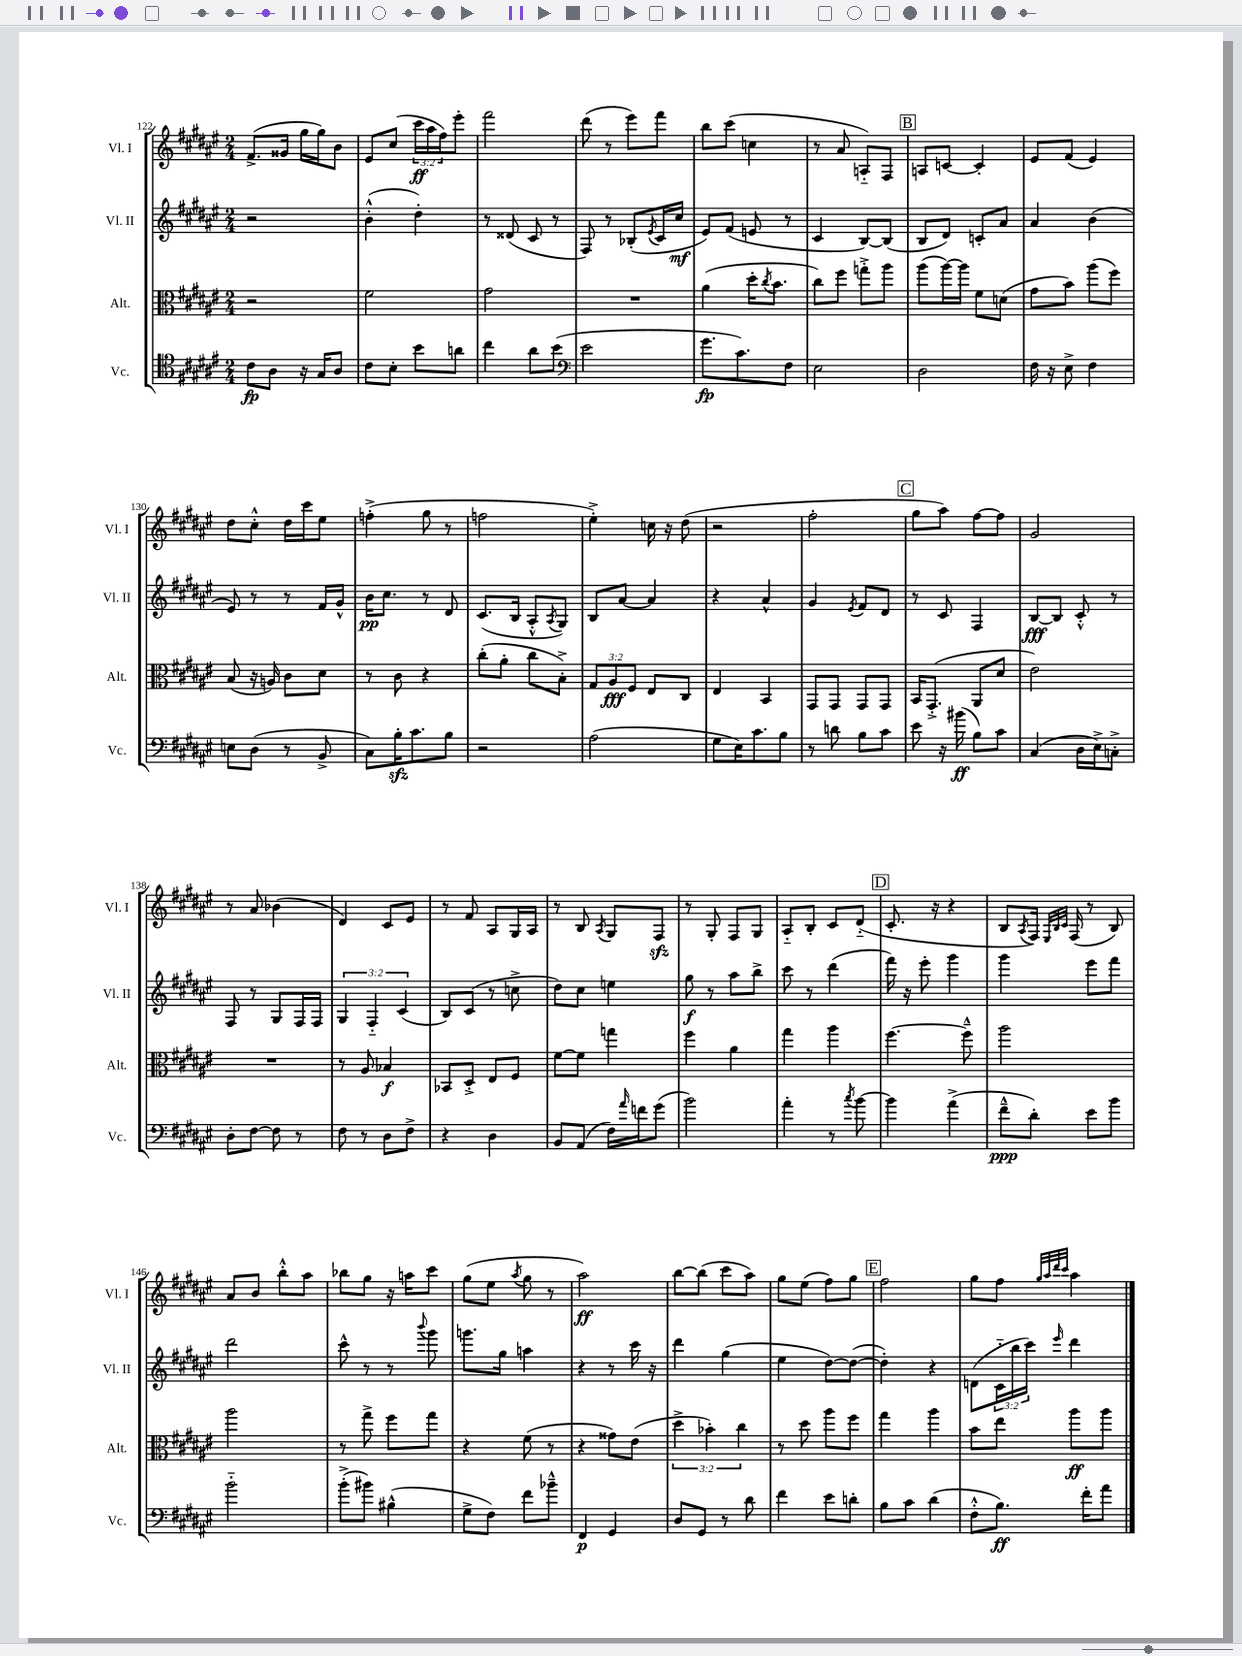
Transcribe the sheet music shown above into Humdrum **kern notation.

**kern	**dynam	**kern	**dynam	**kern	**dynam	**kern	**dynam
*part4	*part4	*part3	*part3	*part2	*part2	*part1	*part1
*staff4	*staff4	*staff3	*staff3	*staff2	*staff2	*staff1	*staff1
*I"Vc.	*	*I"Alt.	*	*I"Vl. II	*	*I"Vl. I	*
*I'Vc.	*	*I'Alt.	*	*I'Vl. II	*	*I'Vl. I	*
*clefC4	*	*clefC3	*	*clefG2	*	*clefG2	*
*k[f#c#g#d#a#e#]	*	*k[f#c#g#d#a#e#]	*	*k[f#c#g#d#a#e#]	*	*k[f#c#g#d#a#e#]	*
*M2/4	*	*M2/4	*	*M2/4	*	*M2/4	*
=122	=122	=122	=122	=122	=122	=122	=122
8c#\L	fp	2r	.	2r	.	(8.f#^/L	.
8A#\J	.	.	.	.	.	.	.
.	.	.	.	.	.	16g##X/Jk	.
16r	.	.	.	.	.	16gg#\LL	.
16G#/KL	.	.	.	.	.	16gg#\J)	.
8A#/J	.	.	.	.	.	8b\J	.
=123	=123	=123	=123	=123	=123	=123	=123
8c#\L	.	2f#\	.	(4b'^^\	.	8e#/L	.
8B'\J	.	.	.	.	.	(8cc#/J	.
8b\L	.	.	.	4dd#'\)	.	24ccc#\LL	ff
.	.	.	.	.	.	24aa#\	.
.	.	.	.	.	.	24ff#\J)	.
8an\J	.	.	.	.	.	8eee#'\J	.
=124	=124	=124	=124	=124	=124	=124	=124
4cc#\	.	2g#\	.	8r	.	2fff#\	.
.	.	.	.	(8d##X/	.	.	.
8a#\L	.	.	.	8c#/	.	.	.
(8b\J	.	.	.	8r	.	.	.
=125	=125	=125	=125	=125	=125	=125	=125
*clefF4	*	*	*	*	*	*	*
2e#\	.	2r	.	8F#/)	.	(8ddd#\	.
.	.	.	.	8r	.	8r	.
.	.	.	.	(8B-X'/L	.	8eee#\L)	.
.	.	.	.	8qe#/	.	.	.
.	.	.	.	16c#/L	.	8fff#\J	.
.	.	.	.	16cc#/JJ	mf	.	.
=126	=126	=126	=126	=126	=126	=126	=126
8.g#\L	fp	(4a#\	.	8e#/L)	.	8bb\L	.
.	.	.	.	(8f#/J	.	(8ccc#\J	.
8.c#\)	.	.	.	.	.	.	.
.	.	16dd#'\KL	.	8en/	.	4ccn\	.
.	.	8qcc#/	.	.	.	.	.
.	.	8.b\J	.	.	.	.	.
8F#\J	.	.	.	8r	.	.	.
=127	=127	=127	=127	=127	=127	=127	=127
2E#\	.	8cc#\L)	.	4c#/	.	8r	.
.	.	8ff#\J	.	.	.	8a#/	.
.	.	8ggn'^\L	.	[8B/L)	.	8An/L)	.
.	.	8aa#\J	.	(8B/J]	.	8F#/J	.
!!LO:REH:place=s1:t=B
=128	=128	=128	=128	=128	=128	=128	=128
2D#\	.	(8aa#\L	.	8B/L	.	8An/L	.
.	.	[16aa#\L)	.	8d#/J)	.	[8cn/J	.
.	.	16aa#\JJ]	.	.	.	.	.
.	.	8f#\L	.	8cn'/L	.	4c'/]	.
.	.	(8dn\J	.	8a#/J	.	.	.
=129	=129	=129	=129	=129	=129	=129	=129
16F#\	.	8g#\L	.	4a#/	.	8e#/L	.
16r	.	.	.	.	.	.	.
8E#^\	.	8b\J)	.	.	.	(8f#/J	.
4F#\	.	(8aa#\L	.	(4b\	.	4e#/)	.
.	.	8ff#\J)	.	.	.	.	.
!!LO:LB:g=z
=130	=130	=130	=130	=130	=130	=130	=130
8En\L	.	(8B/	.	8e#/)	.	8dd#\L	.
(8D#\J	.	16r	.	8r	.	8cc#'^^\J	.
.	.	16An/)	.	.	.	.	.
8r	.	8c#\L	.	8r	.	16dd#\LL	.
.	.	.	.	.	.	16ccc#\J	.
8BB^/	.	8d#\J	.	16f#/LL	.	8ee#\J	.
.	.	.	.	16g#^^/JJ	.	.	.
=131	=131	=131	=131	=131	=131	=131	=131
8C#\L)	.	8r	.	16b\KL	pp	(4ffn'^\	.
.	.	.	.	8.cc#\J	.	.	.
16Bzz'\K	.	8c#\	.	.	.	.	.
8.c#\	.	.	.	.	.	.	.
.	.	4r	.	8r	.	8gg#\	.
8B\J	.	.	.	8d#/	.	8r	.
=132	=132	=132	=132	=132	=132	=132	=132
2r	.	(8cc#'\L	.	(8.c#/L	.	2ffn\	.
.	.	8a#'\J	.	.	.	.	.
.	.	.	.	16B/Jk	.	.	.
.	.	8cc#\L	.	8A#'^^/L	.	.	.
.	.	.	.	8qA#/	.	.	.
.	.	8B'^\J)	.	8G#/J)	.	.	.
=133	=133	=133	=133	=133	=133	=133	=133
(2A#\	.	12G#/L	.	8B/L	.	4ee#'^\)	.
.	.	12A#/	fff	.	.	.	.
.	.	.	.	[8a#/J	.	.	.
.	.	12F#/J	.	.	.	.	.
.	.	8E#/L	.	4a#/]	.	16ccn\	.
.	.	.	.	.	.	16r	.
.	.	8C#/J	.	.	.	(8dd#\	.
=134	=134	=134	=134	=134	=134	=134	=134
8G#\L	.	4E#/	.	4r	.	2r	.
16E#\K)	.	.	.	.	.	.	.
8.c#\	.	.	.	.	.	.	.
.	.	4BB/	.	4a#^^/	.	.	.
8B\J	.	.	.	.	.	.	.
=135	=135	=135	=135	=135	=135	=135	=135
8r	.	8GG#/L	.	4g#/	.	2ff#'\	.
8dn\	.	8GG#/J	.	.	.	.	.
.	.	.	.	8qe#/	.	.	.
8B\L	.	8GG#/L	.	8f#/L	.	.	.
8c#\J	.	8GG#/J	.	8d#/J	.	.	.
!!LO:REH:place=s1:t=C
=136	=136	=136	=136	=136	=136	=136	=136
8e#\	.	16BB/KL	.	8r	.	8gg#\L	.
.	.	(8.GG#'^/J	.	.	.	.	.
16r	.	.	.	8c#/	.	8aa#\J)	.
(16b#X\	ff	.	.	.	.	.	.
8B\L)	.	8AA#/L	.	4F#/	.	[8ff#\L	.
8c#\J	.	8d#/J	.	.	.	8ff#\J]	.
=137	=137	=137	=137	=137	=137	=137	=137
(4C#/	.	2e#\)	.	[8B/L	fff	2g#/	.
.	.	.	.	8B/J]	.	.	.
16D#\LL	.	.	.	8c#'^^/	.	.	.
16E#^\J)	.	.	.	.	.	.	.
8Cn'^\J	.	.	.	8r	.	.	.
!!LO:LB:g=z
=138	=138	=138	=138	=138	=138	=138	=138
8D#'\L	.	2r	.	8F#/	.	8r	.
[8F#\J	.	.	.	8r	.	8a#/	.
8F#\]	.	.	.	8G#/L	.	(4b-X\	.
8r	.	.	.	16F#/L	.	.	.
.	.	.	.	16F#/JJ	.	.	.
=139	=139	=139	=139	=139	=139	=139	=139
8F#\	.	8r	.	6G#/	.	4d#/)	.
8r	.	8A#/	.	.	.	.	.
.	.	.	.	6F#/	.	.	.
8D#\L	.	4B-X/	f	.	.	8c#/L	.
.	.	.	.	(6c#/	.	.	.
8F#^\J	.	.	.	.	.	8e#/J	.
=140	=140	=140	=140	=140	=140	=140	=140
4r	.	8BB-X/L	.	8B/L)	.	8r	.
.	.	8D#'^/J	.	(8c#/J	.	8f#/	.
4D#\	.	8E#/L	.	8r	.	8A#/L	.
.	.	8F#/J	.	8ccn^\	.	16G#/L	.
.	.	.	.	.	.	16A#/JJ	.
=141	=141	=141	=141	=141	=141	=141	=141
8BB/L	.	[8f#\L	.	8dd#\L)	.	8r	.
(8AA#/J	.	8f#\J]	.	8cc#\J	.	8B/	.
.	.	.	.	.	.	8qA#/	.
16F#\LL)	.	4ggn\	.	4een\	.	8G#/L	.
16qqa#/	.	.	.	.	.	.	.
16fn\J	.	.	.	.	.	.	.
(8g#\J	.	.	.	.	.	8F#zz/J	.
=142	=142	=142	=142	=142	=142	=142	=142
2b\)	.	4ff#\	.	8gg#\	f	8r	.
.	.	.	.	8r	.	8G#'/	.
.	.	4a#\	.	8aa#\L	.	8F#/L	.
.	.	.	.	8bb^\J	.	8G#/J	.
=143	=143	=143	=143	=143	=143	=143	=143
4a#'\	.	4gg#\	.	8ccc#\	.	8A#/L	.
.	.	.	.	8r	.	8B'/J	.
8r	.	4aa#\	.	(4ddd#\	.	8c#/L	.
8qcc#/	.	.	.	.	.	.	.
[8b\	.	.	.	.	.	(8d#/J	.
!!LO:REH:place=s1:t=D
=144	=144	=144	=144	=144	=144	=144	=144
4b\]	.	[4.ff#\	.	16fff#\)	.	8.c#'/	.
.	.	.	.	16r	.	.	.
.	.	.	.	8eee#'\	.	.	.
.	.	.	.	.	.	16r	.
(4a#^\	.	.	.	4ggg#\	.	4r	.
.	.	8ff#~^^\]	.	.	.	.	.
=145	=145	=145	=145	=145	=145	=145	=145
8f#~^^\L	ppp	2aa#\	.	4ggg#\	.	8B/L	.
.	.	.	.	.	.	8qA#/	.
8d#'\J)	.	.	.	.	.	16F#/Jk)	.
.	.	.	.	.	.	32qqE#/LLL	.
.	.	.	.	.	.	32qqB/	.
.	.	.	.	.	.	32qqc#/JJJ	.
.	.	.	.	.	.	(16F#/	.
8e#\L	.	.	.	8eee#\L	.	8r	.
8b\J	.	.	.	8fff#\J	.	8B/)	.
!!LO:LB:g=z
=146	=146	=146	=146	=146	=146	=146	=146
2b\	.	2aa#\	.	2ddd#\	.	8a#/L	.
.	.	.	.	.	.	8b/J	.
.	.	.	.	.	.	8bb'^^\L	.
.	.	.	.	.	.	8aa#\J	.
=147	=147	=147	=147	=147	=147	=147	=147
(8b'^\L	.	8r	.	8ccc#^^\	.	8bb-X\L	.
8b#X\J)	.	8gg#^\	.	8r	.	8gg#\J	.
(4B#X^^\	.	8ff#\L	.	8r	.	16r	.
.	.	.	.	.	.	16aan\KL	.
.	.	.	.	8qqbbb/	.	.	.
.	.	8gg#\J	.	8ggg#\	.	8ccc#\J	.
=148	=148	=148	=148	=148	=148	=148	=148
8G#^\L	.	4r	.	8.gggn\L	.	(8gg#\L	.
8F#\J)	.	.	.	.	.	8ee#\J	.
.	.	.	.	16gg#\Jk	.	.	.
.	.	.	.	.	.	8qaa#/	.
8f#\L	.	(8f#\	.	4aan\	.	8gg#\	.
8b-X~^^\J	.	8r	.	.	.	8r	.
=149	=149	=149	=149	=149	=149	=149	=149
4FF#/	p	4r	.	4r	.	2aa#\)	ff
4GG#/	.	8g##X\L)	.	8r	.	.	.
.	.	(8e#\J	.	16ccc#\	.	.	.
.	.	.	.	16r	.	.	.
=150	=150	=150	=150	=150	=150	=150	=150
8D#/L	.	6dd#^\	.	4ddd#\	.	[8bb\L	.
8GG#/J	.	.	.	.	.	(8bb\J]	.
.	.	6b-X'\)	.	.	.	.	.
8r	.	.	.	(4gg#\	.	8ccc#\L	.
.	.	6cc#\	.	.	.	.	.
8d#\	.	.	.	.	.	8aa#\J)	.
=151	=151	=151	=151	=151	=151	=151	=151
4f#\	.	8r	.	4ee#\	.	8gg#\L	.
.	.	8dd#\	.	.	.	(8ee#\J	.
8e#\L	.	8aa#\L	.	[8dd#\L)	.	8ff#\L)	.
8dn'\J	.	8ff#\J	.	(8dd#\J_	.	8gg#\J	.
!!LO:REH:place=s1:t=E
=152	=152	=152	=152	=152	=152	=152	=152
8B\L	.	4gg#\	.	4dd#'\])	.	2ff#\	.
8c#\J	.	.	.	.	.	.	.
(4d#\	.	4aa#\	.	4r	.	.	.
=153	=153	=153	=153	=153	=153	=153	=153
8F#'^^\L	.	8b\L	.	(8dn\L	.	8gg#\L	.
8.B\J)	ff	8ee#\J	.	24c#\L	.	8ff#\J	.
.	.	.	.	24bb\	.	.	.
.	.	.	.	24ccc#\JJ)	.	.	.
.	.	.	.	.	.	32qqgg#/LLL	.
.	.	.	.	.	.	32qqaa#/	.
.	.	.	.	.	.	32qqddd#/	.
.	.	.	.	16qqeee#/	.	32qqccc#/JJJ	.
.	.	8aa#\L	ff	4ddd#\	.	4aa#\	.
16f#'\KL	.	.	.	.	.	.	.
8a#\J	.	8aa#\J	.	.	.	.	.
==	==	==	==	==	==	==	==
*-	*-	*-	*-	*-	*-	*-	*-
